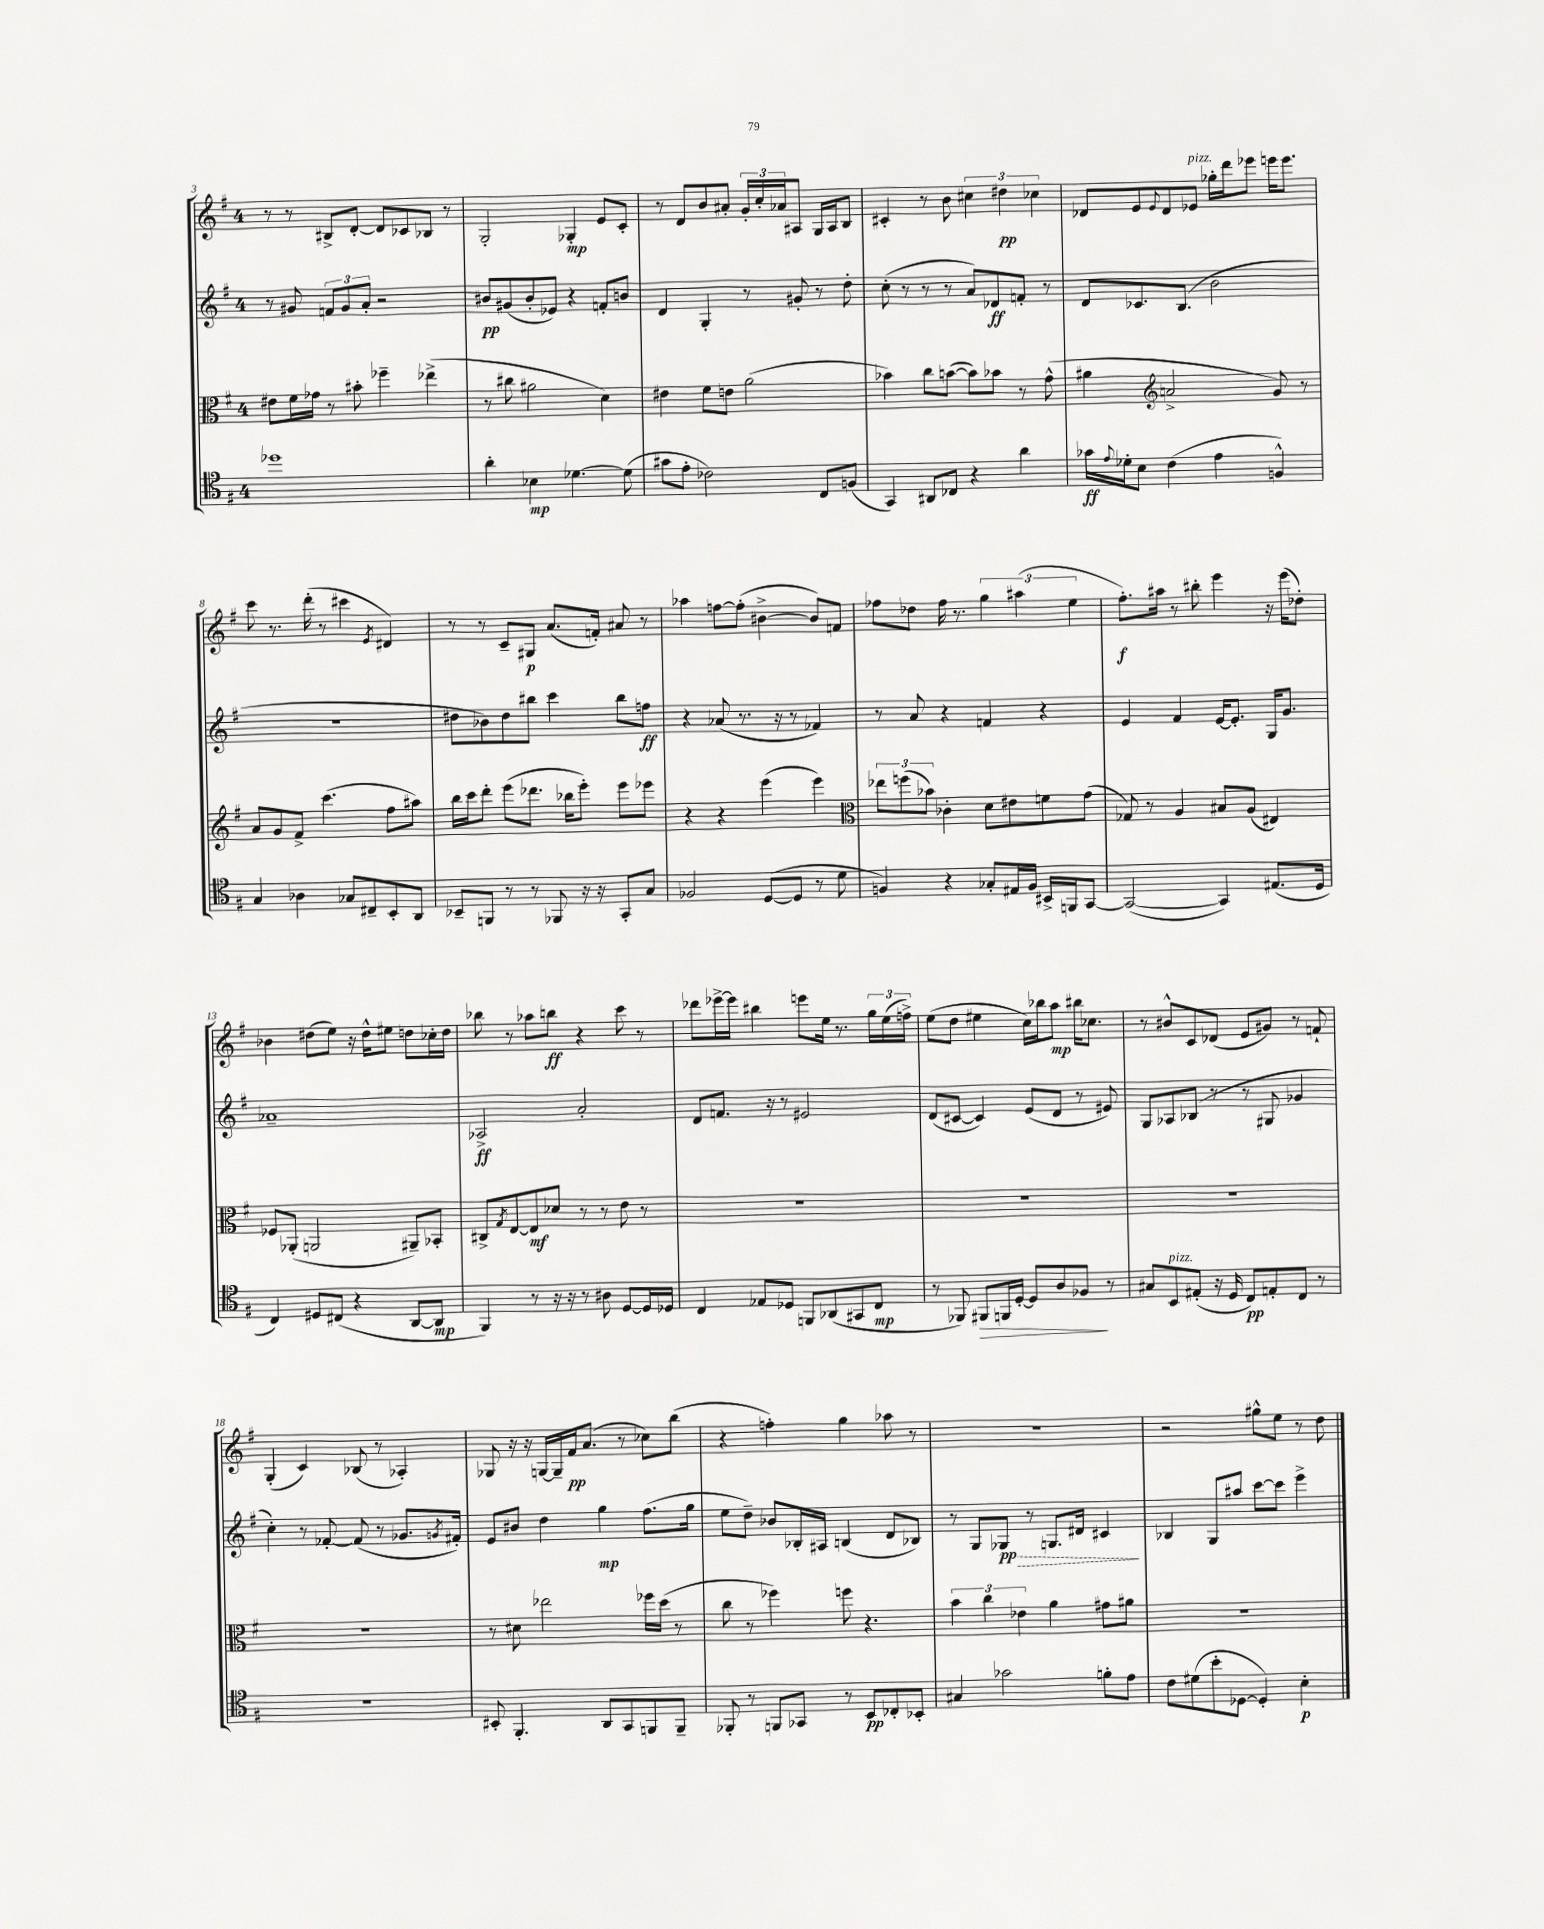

**kern	**kern	**kern	**kern
*staff4	*staff3	*staff2	*staff1
*clefC4	*clefC3	*clefG2	*clefG2
*k[f#]	*k[f#]	*k[f#]	*k[f#]
*M4/4	*M4/4	*M4/4	*M4/4
1dd-	8e#	8r	8r
.	16f#	8g#	8r
.	16g-	.	.
.	8r	12f	8B#^
.	.	12g#	.
.	8b#'	.	[8d'
.	.	12a'	.
.	4ff-~	2r	8d]
.	.	.	8c-
.	(4ee-^	.	8B-
.	.	.	8r
=	=	=	=
4a'	8r	8b#	2G'
.	8cc#	(8g#	.
4B-	2a#	8b#'	.
.	.	8e-)	.
[4.d-	.	4r	4G-'
.	4d)	8f'	8e
(8d-]	.	8b	8c'
=	=	=	=
8g#	4e#	4d	8r
8e'	.	.	8d
2c-)	8f#	4G'	8b
.	8e	.	8a#'
.	(2a	8r	24g'
.	.	.	24cc'
.	.	.	24a-
.	.	8g#'	8A#
8C	.	8r	16G
.	.	.	16A#
(8F	.	8dd'	8B
=	=	=	=
4GG)	4b-)	(8cc'	4c#'
.	.	8r	.
8AA#	8cc	8r	8r
8C-	([8b	8r	8b
4r	8b])	8a)	6cc#
.	8b-	8d-	.
.	.	.	6dd#
4a	8r	8f'	.
.	.	.	6cc-
.	(8g^^	8r	.
=	=	=	=
16g-	4a#	8d	8d-
8qqe	.	.	.
16d-'	.	.	.
8B	.	8.c-	8e
*	*clefG2	*	*
.	.	.	8qqe
(4c	2a^	.	8d-
.	.	(8.B	.
.	.	.	8e-
4e	.	2b	16gg-'
.	.	.	16ddd
.	.	.	8eee-
4F^^)	8g)	.	16eee
.	.	.	8.eee
.	8r	.	.
=	=	=	=
4G	8a	1r	8ccc
.	8g	.	8.r
4A-	8f#^	.	.
.	.	.	(16ddd'
.	(4.ccc	.	8r
8G-	.	.	4ccc#
8C#~	.	.	.
.	.	.	8qe
8BB'	8ff#	.	4d#)
8AA	8aa#)	.	.
=	=	=	=
8BB-~	16bb	8dd#	8r
.	16ccc	.	.
8FF	8ddd'	8b-)	8r
8r	(8eee	8dd#	8c~
8r	8.ddd-	8bb#	8G#
8FF-	.	4ccc	(8.a
.	16bb-	.	.
16r	8eee')	.	.
16r	.	.	16f')
8GG'	8eee	8bb#	8a#
8G	8eee-	8ff	8r
=	=	=	=
2F-	4r	4r	4aa-
.	4r	(8a-	[8ff
.	.	8.r	(8ff']
([8D	(4eee	.	[4b#^
.	.	16r	.
8D]	.	8r	.
8r	4eee)	4f-)	8b#])
8d	.	.	8f
=	=	=	=
*	*clefC3	*	*
4F)	12ee-	8r	8ff-
.	(12ff	.	.
.	.	8a	8dd-
.	12b-)	.	.
4r	4c-'	4r	16ff-
.	.	.	8.r
8G-'	8d	4f	6gg
16E#	8e#	.	.
.	.	.	(6aa#
16F	.	.	.
16BB#^	8f	4r	.
16FF	.	.	.
.	.	.	6ee
[8GG	(8g	.	.
=	=	=	=
(2GG_	8G-)	4e	8.ff#')
.	8r	.	.
.	.	.	16aa#
.	4A	4f#	8r
.	.	.	8bb#'
4GG])	8B#	[16e	4eee
.	.	8.e']	.
.	(8A	.	.
(8.E#	4E#)	16G	16r
.	.	8.g	(16eee
.	.	.	8dd-')
16D	.	.	.
=	=	=	=
4C)	8F-	1a-~	4b-
.	(8AA-'	.	.
8D#	2AA	.	(8dd#
(8C#	.	.	8ee)
4r	.	.	16r
.	.	.	16dd#^^
.	.	.	8ee#
[8AA	8AA#~)	.	8dd
8AA]	8BB-'	.	16cc-'
.	.	.	16dd
=	=	=	=
4FF#)	8C#^	2A-^	8bb-
.	8qG	.	.
.	[8E	.	8r
8r	8E]	.	8aa-
16r	8d-	.	8bb
16r	.	.	.
8r	8r	2a'	4r
8A#	8r	.	.
[8D	8e	.	8ccc
16D]	8r	.	8r
16D-	.	.	.
=	=	=	=
4C	1r	8d	8ddd-
.	.	8.f	[16eee-^
.	.	.	16eee-]
8E-	.	.	4bb#
.	.	16r	.
8D-	.	8r	.
8FF	.	2e#	8eee
(8AA-	.	.	16ee
.	.	.	8.r
8GG#	.	.	.
8C	.	.	24gg
.	.	.	(24ee
.	.	.	24ff^)
=	=	=	=
8r	1r	(8d	(8ee
8FF-)	.	[8c#	8dd
8FF#	.	4c#])	4ee#
16FF	.	.	.
[16D'	.	.	.
8D]	.	(8e	16cc)
.	.	.	16bb-
8A	.	8d	8aa
8F-	.	8r	16bb#
.	.	.	8.cc-
8r	.	8e#)	.
=	=	=	=
8G#	1r	8G	8r
8BB	.	8A-	8b#^^
(8E#'	.	(8B-	8c
16r	.	8r	(8d-
16D	.	.	.
8C)	.	8r	8e
8E'	.	8G#	8g#)
8C	.	4g-	8r
8r	.	.	8f`
=	=	=	=
1r	1r	4cc')	(4G'
.	.	8r	4c)
.	.	[8f-'	.
.	.	(8f-]	(8B-
.	.	8r	8r
.	.	8.g-	4A-')
.	.	8qg	.
.	.	16f#')	.
=	=	=	=
8BB#'	8r	8e	8G-
4.FF#'	8d#	8b#	16r
.	.	.	16r
.	2ee-	4dd	[16G
.	.	.	16G~]
.	.	.	16f#
.	.	.	(8.a
8AA	.	4gg	.
8GG	.	.	8r
8FF	16ff-	(8.ff#	8cc-)
.	(16dd	.	.
8FF~	8r	.	(8bb
.	.	16gg	.
=	=	=	=
8FF-'	8cc	8ee	4r
8r	8r	8dd~)	.
8FF	4ff-)	8b-	4ff')
8GG-	.	16B-'	.
.	.	16A#	.
8r	8ff	(4B	4gg
8BB	4.r	.	.
8C-'	.	8d	8aa-
8BB-'	.	8B-)	8r
=	=	=	=
4G#	6b	8r	1r
.	.	8G	.
.	6cc	.	.
2g-	.	8G-	.
.	6e-	.	.
.	.	8r	.
.	4a	8.G	.
.	.	16d#	.
8f'	8g#	4c#	.
8e	8a#	.	.
=	=	=	=
8c	1r	4B-	2r
(8d#	.	.	.
8b'	.	8G	.
[8D-	.	8aa#	.
4D-'])	.	[8ccc	8gg#^^
.	.	8ccc]	8ee
4B'	.	4eee^	8r
.	.	.	8dd
==	==	==	==
*-	*-	*-	*-
